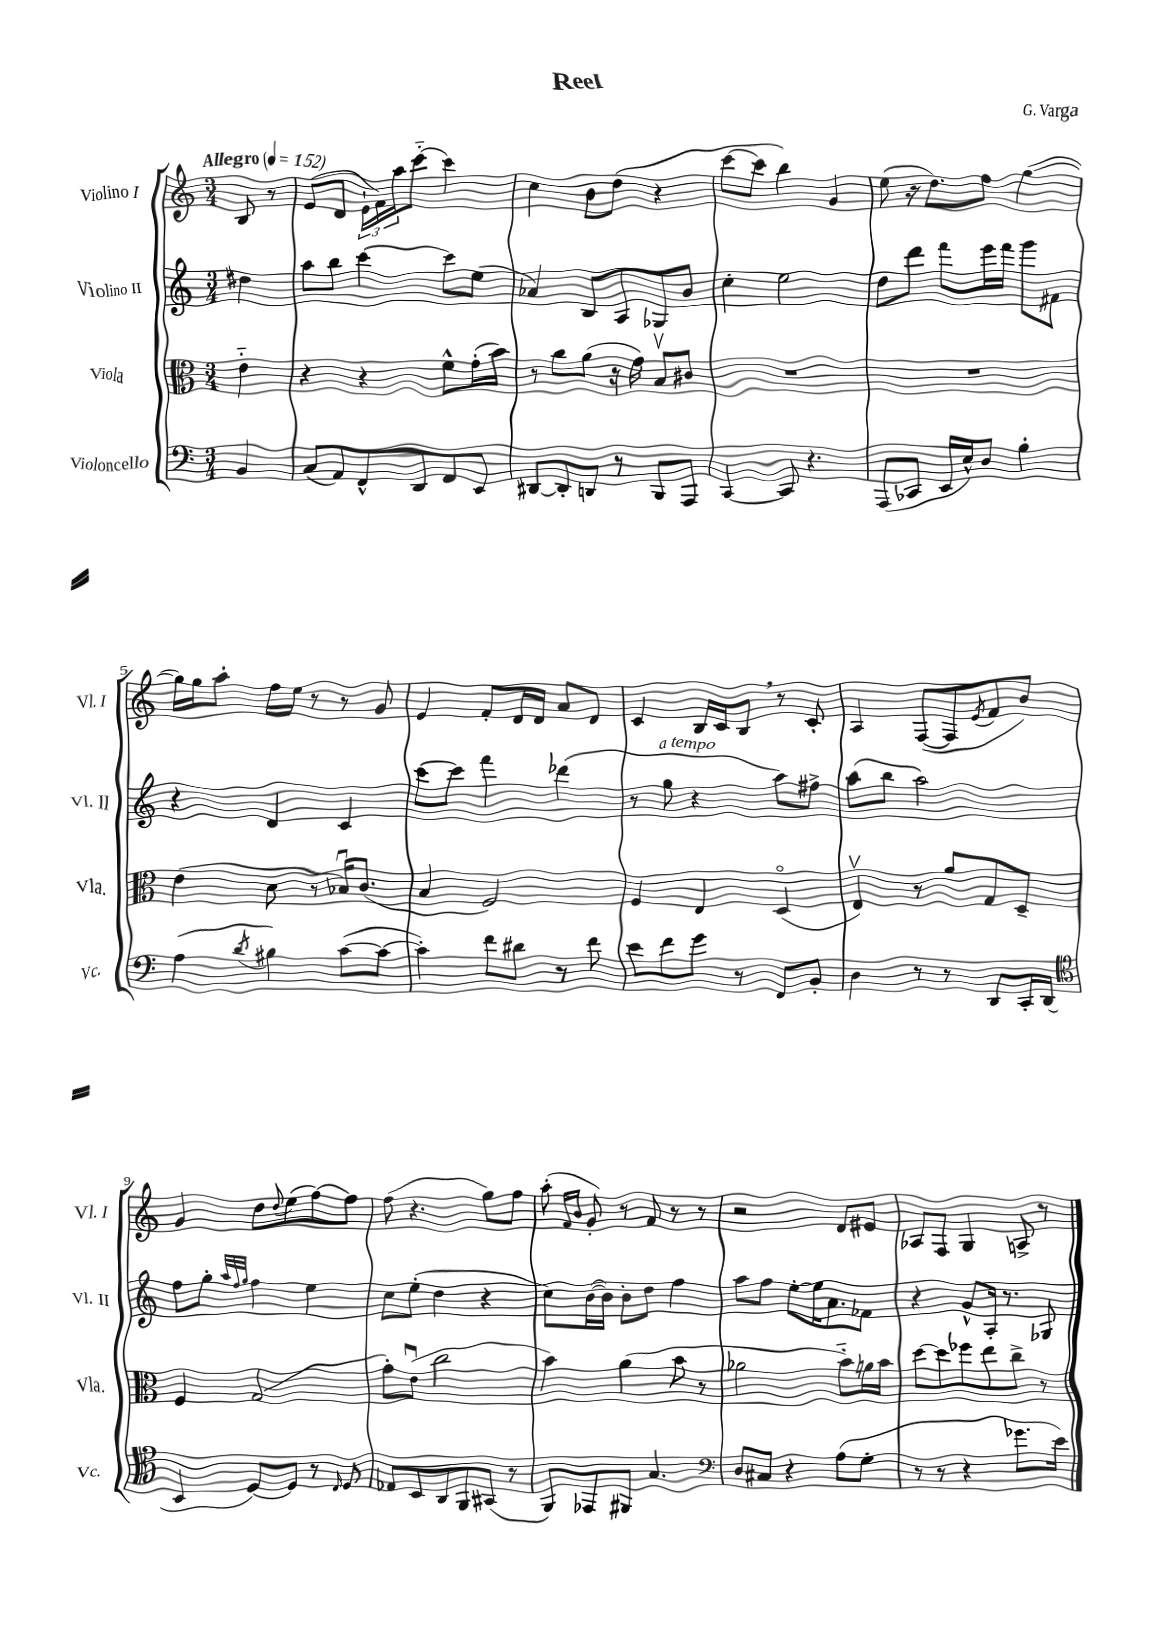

**kern	**kern	**kern	**kern
*staff4	*staff3	*staff2	*staff1
*clefF4	*clefC3	*clefG2	*clefG2
*k[]	*k[]	*k[]	*k[]
*M3/4	*M3/4	*M3/4	*M3/4
*MM152	*MM152	*MM152	*MM152
4BB/	4e'~\	4dd#\	8B/
.	.	.	8r
=	=	=	=
(8C/L	4r	8aa\L	(8e/L
8AA/)	.	8bb\J	8d/J
8FF^^/	4r	[4ccc\	24e`\LL
.	.	.	24f\)
.	.	.	24aa\J
8DD/	.	.	[8ccc'~\J
8FF/	8f^^\L	8ccc\]L	4ccc\]
8EE/J	(16g'\L	(8ee\J	.
.	16b\JJ)	.	.
=	=	=	=
[8DD#/L	8r	4a-/)	4cc\
8DD#'/]	8cc\L	.	.
8DD/J	(8a\J	8B/L	8b\L
8r	16r	8A/	(8dd\J
.	16g\)	.	.
8BBB/L	8Bv/L	8G-/	4r
8AAA/J	8c#/J	8b/J	.
=	=	=	=
[4CC/	2.r	4cc'\	[8ccc\L
.	.	.	8ccc\]J
8CC/]	.	2ee\	4bb\)
4.r	.	.	.
.	.	.	4g/
=	=	=	=
(8AAA/L	2.r	8dd\L	(8ee\
8CC-/J	.	8ddd\J	16r
.	.	.	8.dd\L)
16EE/LL	.	8fff\L	.
16E^^/J)	.	.	.
8D/J	.	16eee\L	8ff\J
.	.	16fff\JJ	.
4B'\	.	8ggg\L	([4gg\
.	.	8f#\J	.
=	=	=	=
(4A\	(4e\	4r	16gg\]LL)
.	.	.	16gg\J
.	.	.	8aa'\J
8qd/	.	.	.
4B#\)	8d\	4d/	16ff\LL
.	.	.	16ee\JJ
.	8r	.	8r
([8c\L	16B-u/LK)	4c/	8r
.	(8.c/J	.	.
8c\_J	.	.	8g/
=	=	=	=
4c'\])	4B/	[8ccc\L	4e/
.	.	8ccc\]J	.
8f\L	2F/)	4fff\	8f'/L
8d#\J	.	.	16d/L
.	.	.	16d/JJ
8r	.	(4ddd-\	8a/L
8f\	.	.	8d/J
=	=	=	=
8e\L	4F/	8r	4c/
8f\	.	8gg\	.
8g\J	4E/	4r	16B/LL
.	.	.	16c/J
8r	.	.	8B/J
8FF/L	(4Do/	8aa\L)	8r
8BB'/J	.	8ff#^\J	8c'/
=	=	=	=
4D\	4Ev/)	(8aa\L	4A/
.	.	8bb\J	.
8r	8r	2aa\)	([8F/L
8r	8a/L	.	8F/]
.	.	.	8qe/
8DD/L	8G/	.	8f/
16CC'/L	8D~/J	.	8b/J)
(16DD/JJ	.	.	.
=	=	=	=
*clefC4	*	*	*
4BB/	4F/	8ff\L	4g/
.	.	8gg'\J	.
.	.	32qqaa/LLL	.
.	.	32qqff/	.
.	.	32qqgg/JJJ	.
[8D/L)	(2G/	4ff\	8dd\L
.	.	.	8qqdd/
8D/]J	.	.	(8ee\
8r	.	4ee\	[8ff\)
16qqC/	.	.	.
8D/	.	.	8ff\]J
=	=	=	=
8E-/L	8g'\L)	8cc\L	(8ff\
8BB/	(8eu\J	(8ee'\J	4.r
8AA/	2cc\	4dd\	.
8FF/	.	.	.
(8GG#/J	.	4r	8gg\L)
8r	.	.	8ff\J
=	=	=	=
8FF/L)	4b\)	8cc\L)	(8aa'\
.	.	.	16qqf/LL
.	.	.	16qqb/JJ
8EE-/	.	([16b\L	8g'/)
.	.	16b\]JJ)	.
8FF#/J	(4a\	8b'\L	8r
4.G/	.	8dd\J	8f/
.	8b\	4ff\	8r
.	8r	.	8r
=	=	=	=
*clefF4	*	*	*
8D/L	2a-\	8aa\L	2r
8C#/J	.	8ff\J	.
4r	.	[8ee'\L	.
.	.	16ee\]K	.
.	.	8.a\	.
(8A\L	8b'~\L)	.	8d/L
8G'\J	16a\L	8f-\J	8e#/J
.	16b\JJ	.	.
=	=	=	=
8r	[8dd\L	4r	8A-/L
8r	8dd\]	.	8F/J
4r	8ff-\	8g^^/L	4G/
.	8ee\	16A'/Jk	.
.	.	8.r	.
8.g-\L	8cc^\J	.	8A^/
.	8r	8G-/	8r
16e\Jk)	.	.	.
==	==	==	==
*-	*-	*-	*-
